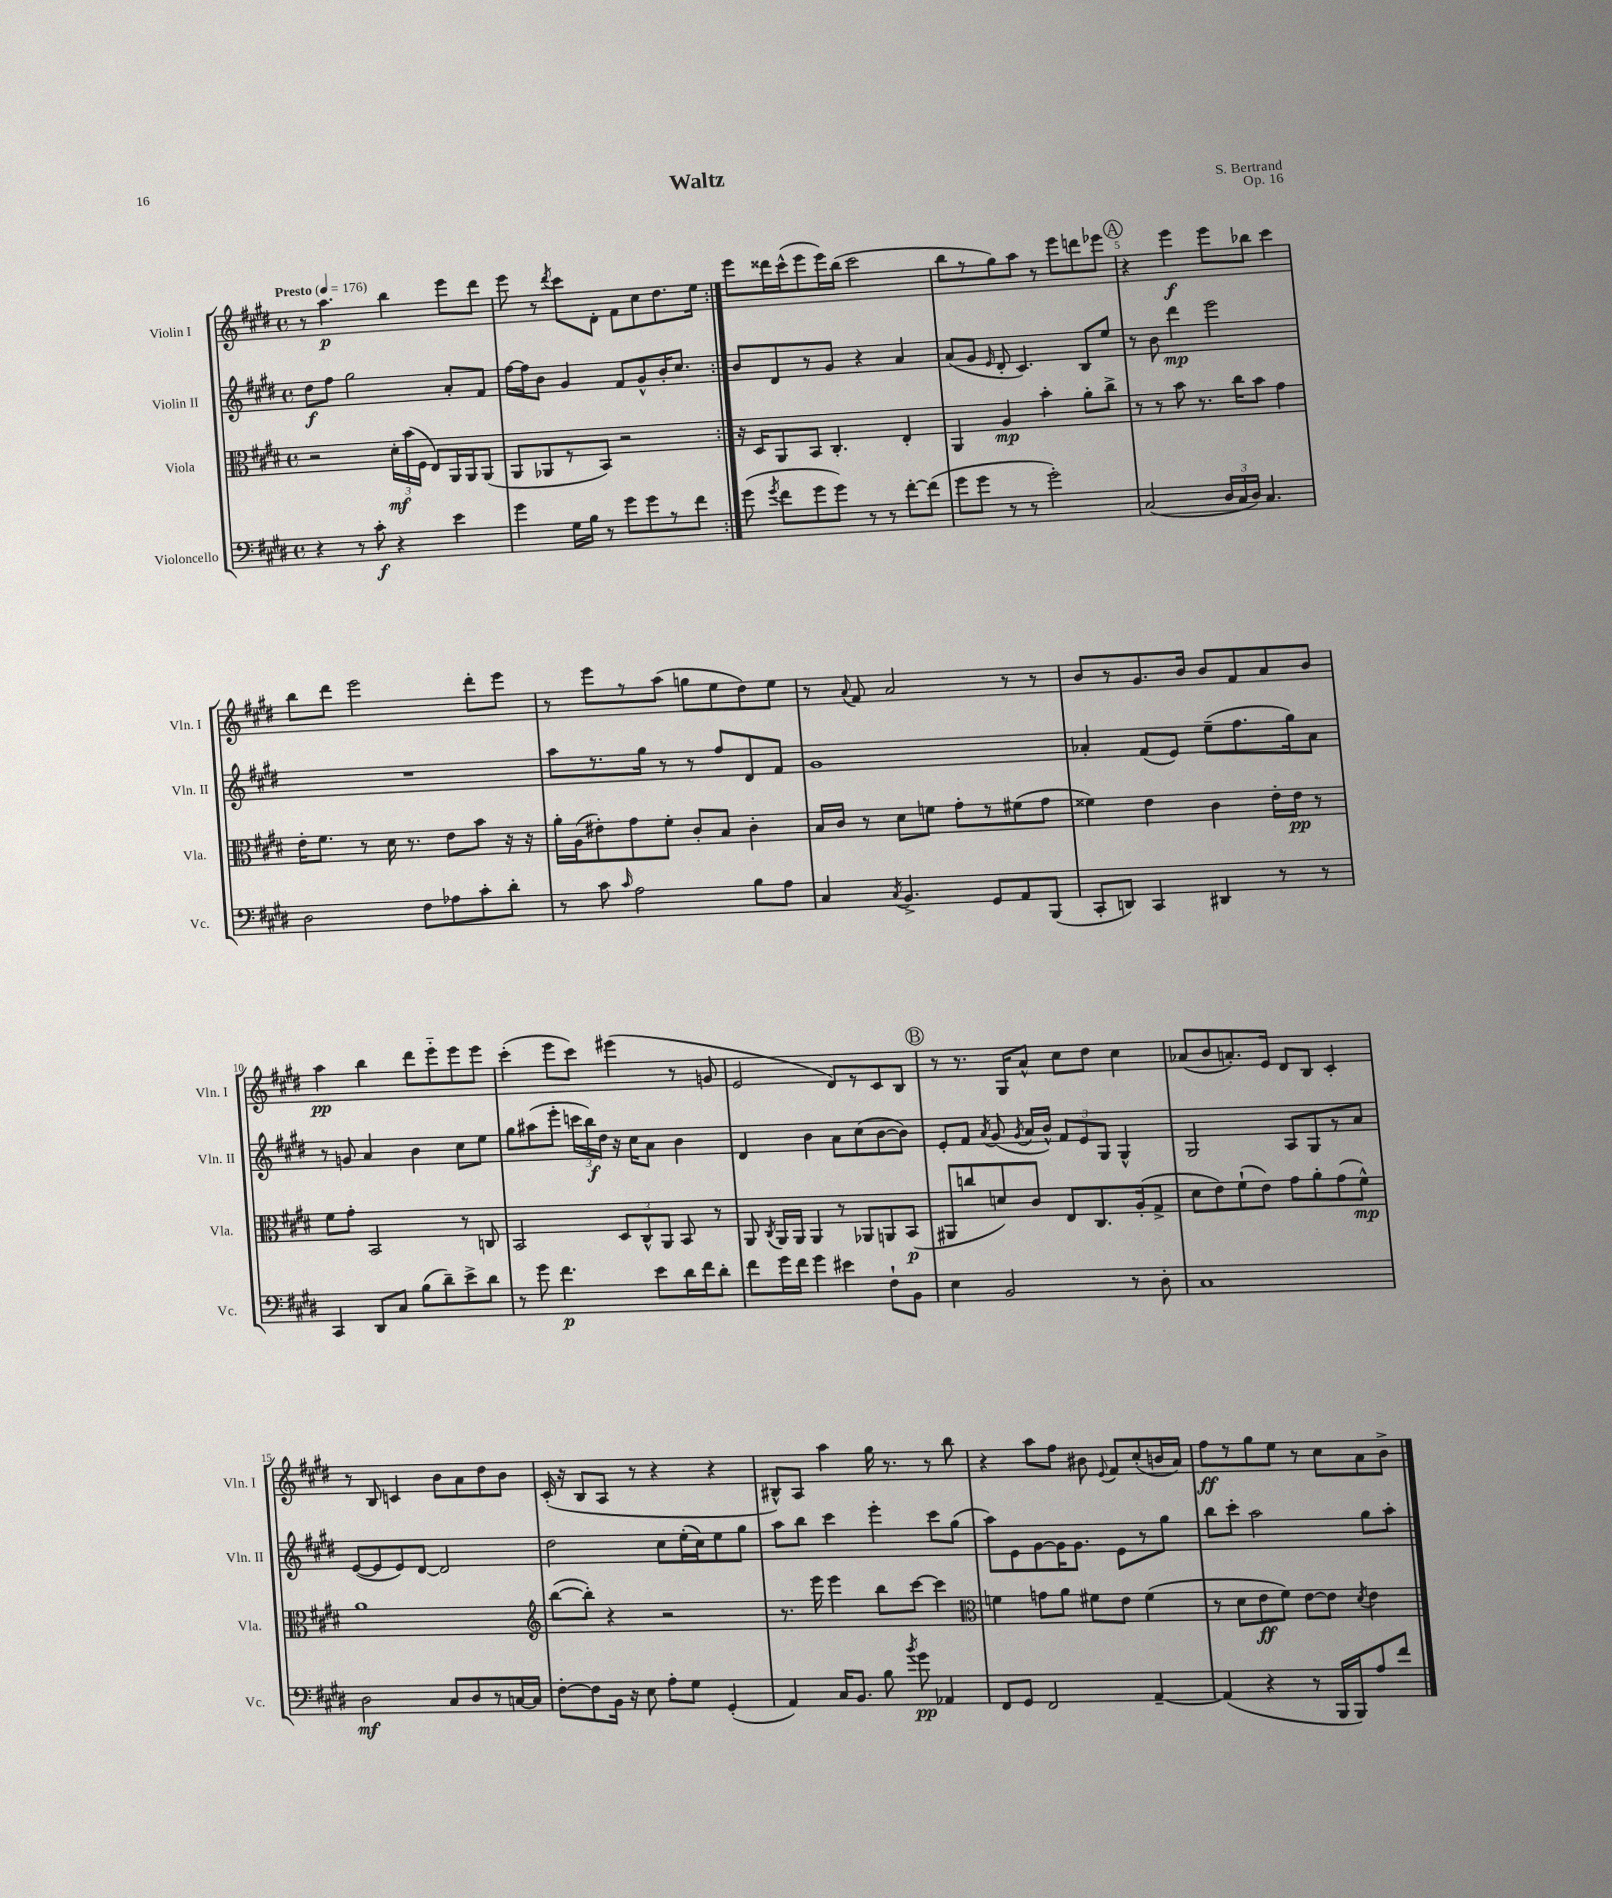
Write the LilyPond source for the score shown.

\header { title = "Waltz" composer = "S. Bertrand" opus = "Op. 16" }
<<
\new StaffGroup <<
\new Staff = "s0" \with { instrumentName = "Violin I" shortInstrumentName = "Vln. I" } {
    \clef treble \key e \major \defaultTimeSignature \time 4/4 \tempo "Presto" 4 = 176
    \autoBeamOff \repeat volta 2 { r8 a''4.\p b''4 e'''8[ dis'''8] |
    e'''8 r8 \acciaccatura { dis'''8 } cis'''8[ dis'8]-. fis'8[ cis''8 dis''8. e''16] | }
    e'''8[ disis'''16 cis'''16-^( e'''8 e'''16) b''16]( cis'''2 |
    b''8[ r8 gis''8) a''8] r8 e'''8[ d'''8 ees'''8] |
    \mark \markup { \circle "A" } r4 e'''4\f e'''8[ bes''8] cis'''4 |
    b''8[ dis'''8] e'''2 dis'''8[-. e'''8] |
    r8 e'''8[ r8 a''8]( g''8[ e''8 dis''8) e''8] |
    r8 \appoggiatura { a'8 } fis'8 a'2 r8 r8 |
    b'8[ r8 gis'8. b'16] b'8[ fis'8 a'8 b'8] |
    a''4\pp b''4 dis'''8[ e'''8-_ e'''8 e'''8] |
    cis'''4-.( e'''8[ cis'''8]) eis'''4( r8 g'8 |
    e'2 dis'8[) r8 cis'8 b8] |
    \mark \markup { \circle "B" } r8 r8. gis16[ a'8]-^ cis''8[ dis''8] cis''4 |
    aes'8[( b'8 a'8.-.) e'16] dis'8[ b8] cis'4-. |
    r8 b8 c'4 b'8[ a'8 dis''8 b'8] |
    cis'16-.( r16 b8[ a8] r8 r4 r4 |
    bis8[-^) a8] a''4 gis''16 r8. r8 b''8 |
    r4 a''8[ fis''8] bis'8 \appoggiatura { e'8 } fis'8[ cis''8-.( b'16 a'16]) |
    fis''8[\ff r8 gis''8 e''8] r8 cis''8[ a'8 b'8]-> \bar "|." |
}
\new Staff = "s1" \with { instrumentName = "Violin II" shortInstrumentName = "Vln. II" } {
    \clef treble \key e \major \defaultTimeSignature \time 4/4
    \autoBeamOff \repeat volta 2 { dis''8[\f fis''8] gis''2 a'8[-. fis'8] |
    fis''16[~ fis''16 b'8] gis'4 fis'8[ gis'8-^ b'16-. cis''8.] | }
    b'8[ dis'8 r8 gis'8] r4 a'4 |
    a'8[( gis'8] \grace { e'16 } dis'8-. cis'4.) b8[ e''8] |
    \mark \markup { \circle "A" } r8 b'8 dis'''4\mp e'''2 |
    R1 |
    a''8[ r8. gis''16] r8 r8 fis''8[ dis'8 fis'8] |
    gis'1 |
    aes'4-. fis'8[( e'8]) e''8[--( fis''8. gis''16) aes'8] |
    r8 g'8 a'4 b'4 cis''8[ e''8] |
    gis''8[ ais''8( e'''8]-. \tuplet 3/2 { c'''16[ b''16\f) dis''16] } r16 cis''16[ a'8] b'4 |
    dis'4 b'4 a'8[ cis''8( b'8~ b'8]) |
    \mark \markup { \circle "B" } e'8[-. fis'8] \acciaccatura { a'8 } gis'8( \acciaccatura { gis'8 } a'16[ b'16]-^) \tuplet 3/2 { fis'8[ e'8 gis8] } gis4-^ |
    gis2 a8[ gis8 r8 a'8] |
    e'8[~( e'8 e'8) dis'8]~ dis'2 |
    dis''2 cis''8[ e''16-.( cis''16) e''8 gis''8] |
    a''8[ b''8] cis'''4 e'''4-. cis'''8[ gis''8]( |
    a''8[) e'8 gis'8~ gis'16 gis'8.] e'8[ r8 gis''8] |
    b''8[ cis'''8]-. a''2 gis''8[ a''8]-. \bar "|." |
}
\new Staff = "s2" \with { instrumentName = "Viola" shortInstrumentName = "Vla." } {
    \clef alto \key e \major \defaultTimeSignature \time 4/4
    \autoBeamOff \repeat volta 2 { r2 \tuplet 3/2 { dis'16[-.\mf b'16( fis16] } e8[) a,16 a,16 a,8]( |
    a,8[ aes,8 r8 b,8]) r2 | }
    r16 dis16[ a,8 b,8] cis4.-. e4-. |
    a,4 a4\mp b'4-. a'8[-. cis''8]-> |
    \mark \markup { \circle "A" } r8 r8 b'8 r8. cis''16[ b'8] gis'4 |
    e'16[-. fis'8.] r8 dis'16 r8. e'8[ b'8] r16 r16 |
    a'16[-. a16( eis'8-.) gis'8 fis'8]-. cis'8[-. b8] cis'4-. |
    b16[ cis'16] r8 dis'8[ f'8] gis'8[-. r8 fis'8( gis'8] |
    fisis'4) e'4 cis'4 e'16[-. e'16]\pp r8 |
    fis'8[ gis'8]-. b,2 r8 c8 |
    b,2 \tuplet 3/2 { dis8[ cis8-^ a,8] } b,8 r8 |
    a,8 \acciaccatura { cis8 } a,16[ a,16] a,4 r8 aes,8[ a,8 b,8]\p( |
    \mark \markup { \circle "B" } ais,8[ c''8 d'8) cis'8] e8[ cis8. a16-.( gis8]-> |
    dis'8[ e'8) fis'8-!( e'8]) gis'8[ a'8-. gis'8( fis'8]-^\mp) |
    a'1 |
    \clef treble b''8[~( b''8]-.) r4 r2 |
    r8. e'''16 e'''4 b''8[ cis'''8]~ cis'''4 |
    \clef alto f'4 g'8[ a'8] fis'8[ e'8] fis'4( |
    r8 dis'8[ e'8\ff fis'8]) e'8[~ e'8] \acciaccatura { dis'8 } e'4 \bar "|." |
}
\new Staff = "s3" \with { instrumentName = "Violoncello" shortInstrumentName = "Vc." } {
    \clef bass \key e \major \defaultTimeSignature \time 4/4
    \autoBeamOff \repeat volta 2 { r4 r8 cis'8-.\f r4 e'4 |
    gis'4 gis16[ b16] r8 gis'8[ gis'8 r8 fis'8] | }
    gis'8( \acciaccatura { gis'8 } fis'8[ gis'8 gis'8]) r8 r8 fis'8[~-. fis'8]( |
    gis'8[ gis'8] r8 r8 gis'2-.) |
    \mark \markup { \circle "A" } cis2( \tuplet 3/2 { dis16[ cis16 dis16]) } cis4. |
    dis2 fis8[ aes8 cis'8-. dis'8]-. |
    r8 cis'8 \grace { cis'16 } a2 b8[ a8] |
    cis4 \acciaccatura { cis8 } b,4.-> gis,8[ a,8 b,,8]( |
    cis,8[-. d,8]) cis,4 dis,4 r8 r8 |
    cis,4 dis,8[ cis8] b8[( dis'8--) e'8-> dis'8] |
    r8 gis'8 fis'4.\p e'8[ dis'16 fis'16 dis'8]-. |
    fis'8[ gis'16 fis'16] gis'4 eis'4 fis8[-! b,8] |
    \mark \markup { \circle "B" } e4 b,2 r8 dis8-. |
    cis1 |
    dis2\mf cis8[ dis8 r8 c16~ c16] |
    fis8[~-. fis8 b,16] r16 e8 a8[-. gis8] gis,4-.( |
    a,4) cis16[ b,8.] b8 \acciaccatura { b'8 } gis'8\pp aes,4 |
    fis,8[ gis,8] fis,2 a,4~-- |
    a,4( r4 r8 b,,16[ b,,16) a8 fis'8] \bar "|." |
}
>>
>>
\layout { \context { \Score \override BarNumber.break-visibility = ##(#f #t #t) barNumberVisibility = #(every-nth-bar-number-visible 5) } }
